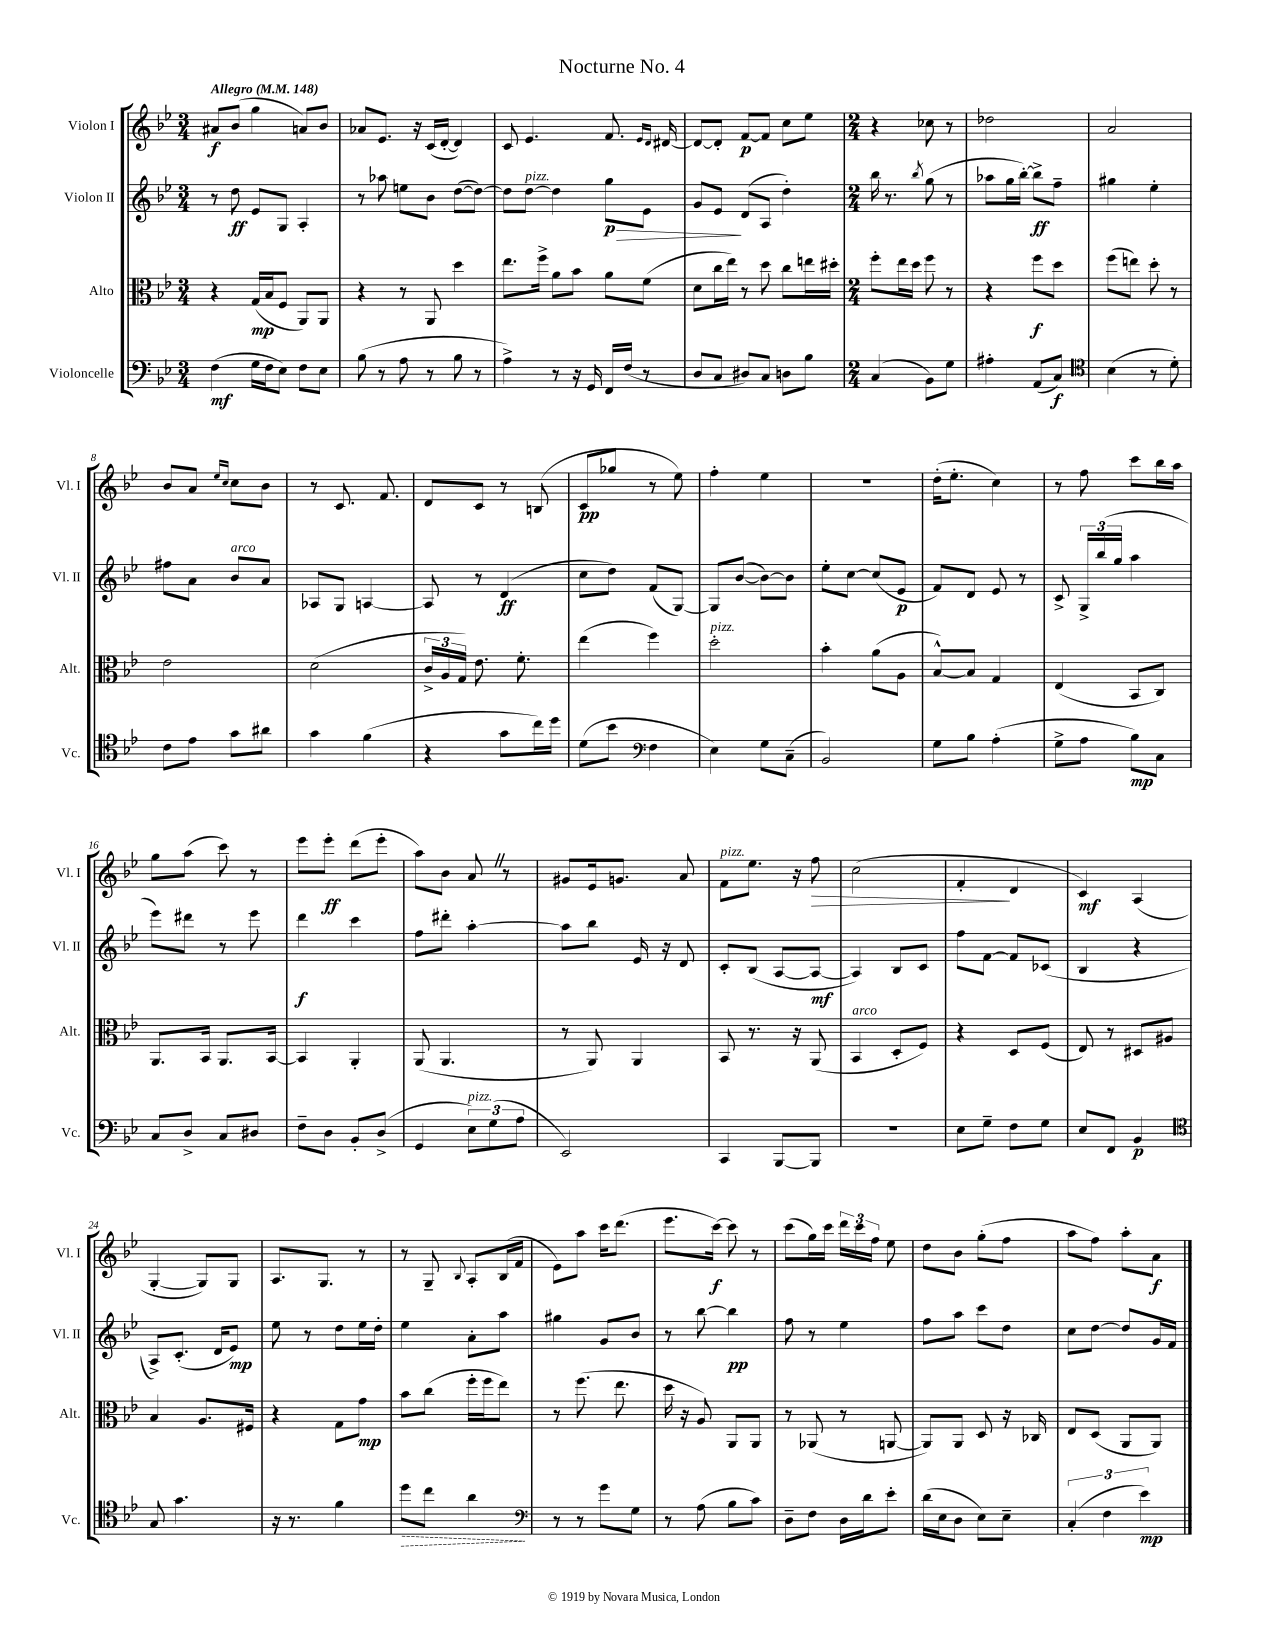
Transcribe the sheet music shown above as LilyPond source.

\header { title = "Nocturne No. 4" }
<<
\new StaffGroup <<
\new Staff = "s0" \with { instrumentName = "Violon I" shortInstrumentName = "Vl. I" } {
    \clef treble \key bes \major \numericTimeSignature \time 3/4 \tempo "Allegro" 4 = 148
    \autoBeamOff ais'8[\f bes'8]( g''4 a'8[) bes'8] |
    aes'8[ ees'8.] r16 c'16[( d'16]~-. d'4) |
    c'8 ees'4. f'8. \grace { ees'16[ d'16] } dis'16~ |
    dis'8[~ dis'8]-. f'8[~\p f'8] c''8[ ees''8] |
    \numericTimeSignature \time 2/4 r4 ces''8 r8 |
    des''2 |
    a'2 |
    bes'8[ a'8] \grace { ees''16[ c''16] } c''8[ bes'8] |
    r8 c'8. f'8. |
    d'8[ c'8] r8 b8( |
    c'8[\pp ges''8] r8 ees''8) |
    f''4-. ees''4 |
    r2 |
    d''16[-.( ees''8.]-. c''4) |
    r8 f''8 c'''8[ bes''16 a''16] |
    g''8[ a''8]( c'''8) r8 |
    ees'''8[ ees'''8]-.\ff d'''8[( ees'''8]-. |
    a''8[) bes'8] a'8 \once \override BreathingSign.text = \markup { \musicglyph "scripts.caesura.straight" } \breathe r8 |
    gis'8[ ees'16 g'8.] a'8 |
    f'8[^\markup { \italic "pizz." } ees''8.] r16 f''8\> |
    c''2( |
    f'4-.\! d'4 |
    c'4\mf) a4( |
    g4~-. g8[) g8] |
    a8.[ g8.] r8 |
    r8 g8-- \appoggiatura { bes8 } a8[-. bes16( f'16] |
    ees'8[) a''8] c'''16[ d'''8.]( |
    ees'''8.[ c'''16]~\f) c'''8 r8 |
    c'''8[( g''16) c'''16] \tuplet 3/2 { d'''16[ c'''16 f''16] } ees''8 |
    d''8[ bes'8] g''8[-.( f''8] |
    a''8[ f''8]) a''8[-. a'8]\f \bar "|." |
}
\new Staff = "s1" \with { instrumentName = "Violon II" shortInstrumentName = "Vl. II" } {
    \clef treble \key bes \major \numericTimeSignature \time 3/4
    \autoBeamOff r8 d''8\ff ees'8[ g8] a4-. |
    r8 aes''8 e''8[ bes'8] d''8[~( d''8]~) |
    d''8[ d''8]~^\markup { \italic "pizz." } d''4 g''8[\p\> ees'8] |
    g'8[ ees'8]\! d'8[( a8] d''4-.) |
    \numericTimeSignature \time 2/4 bes''16 r8. \acciaccatura { bes''8 } g''8( r8 |
    aes''8[ g''16 bes''16]~-.) bes''8[->\ff f''8]-- |
    gis''4 ees''4-. |
    fis''8[ a'8] bes'8[^\markup { \italic "arco" } a'8] |
    aes8[ g8] a4~ |
    a8 r8 d'4\ff( |
    c''8[ d''8]) f'8[( g8]~) |
    g8[ bes'8]~( bes'8[~) bes'8] |
    ees''8[-. c''8]~ c''8[( ees'8]\p |
    f'8[) d'8] ees'8 r8 |
    c'8-> \tuplet 3/2 { g16[-> bes''16( g''16] } a''4 |
    ees'''8[) dis'''8] r8 ees'''8 |
    d'''4\f c'''4 |
    f''8[ dis'''8]-. a''4~-. |
    a''8[ bes''8] ees'16 r16 d'8 |
    c'8[-. bes8]( a8[~ a8]~\mf |
    a4) bes8[ c'8] |
    f''8[ f'8]~ f'8[ ces'8]( |
    bes4 r4 |
    a8[->) c'8.]-.( d'16[ ees'8]\mp) |
    ees''8 r8 d''8[ ees''16 d''16]-. |
    ees''4 a'8[-. a''8] |
    gis''4 g'8[ bes'8] |
    r8 bes''8~ bes''4\pp |
    f''8 r8 ees''4 |
    f''8[ a''8] c'''8[ d''8] |
    c''8[ d''8]~ d''8[ g'16 f'16] \bar "|." |
}
\new Staff = "s2" \with { instrumentName = "Alto" shortInstrumentName = "Alt." } {
    \clef alto \key bes \major \numericTimeSignature \time 3/4
    \autoBeamOff r4 g16[\mp( bes16 f8] a,8[) a,8] |
    r4 r8 a,8 d''4 |
    ees''8.[ f''16]-> a'8[ bes'8] a'8[ f'8]( |
    d'8[ c''16 ees''16]) r8 d''8 c''8[ e''16 dis''16]-. |
    \numericTimeSignature \time 2/4 f''8[-. ees''16 d''16] f''8 r8 |
    r4 f''8[\f d''8] |
    f''8[( e''8]) d''8-. r8 |
    ees'2 |
    d'2( |
    \tuplet 3/2 { c'16[-> a16 g16]) } ees'8. f'8.-. |
    ees''4( f''4) |
    d''2-.^\markup { \italic "pizz." } |
    bes'4-. a'8[( a8] |
    bes8[~-^) bes8] g4 |
    ees4( bes,8[ c8]) |
    a,8.[ bes,16] a,8.[ bes,16]~ |
    bes,4 a,4-. |
    a,8( a,4. |
    r8 a,8) a,4 |
    bes,8 r8. r16 a,8( |
    bes,4^\markup { \italic "arco" } d8[-. f8]) |
    r4 d8[ f8]( |
    ees8) r8 dis8[ ais8] |
    bes4 a8.[ fis16] |
    r4 g8[ g'8]\mp |
    bes'8[ c''8]( f''16[-. f''16 ees''8]) |
    r8 f''8.( ees''8. |
    d''16 r16 a8) a,8[ a,8] |
    r8 aes,8( r8 a,8~ |
    a,8[) a,8] d8 r16 ces16 |
    ees8[ d8]( a,8[ a,8]) \bar "|." |
}
\new Staff = "s3" \with { instrumentName = "Violoncelle" shortInstrumentName = "Vc." } {
    \clef bass \key bes \major \numericTimeSignature \time 3/4
    \autoBeamOff f4\mf( g16[ f16 ees8]) f8[ ees8] |
    bes8( r8 a8 r8 bes8 r8 |
    a4->) r8 r16 g,16 f,16[ f16]( r8 |
    d8[ c8] dis8[) c8] d8[ bes8] |
    \numericTimeSignature \time 2/4 c4( bes,8[) g8] |
    ais4-. a,8[( c8]\f) |
    \clef tenor bes4( r8 d'8-.) |
    c'8[ ees'8] g'8[ ais'8] |
    g'4 f'4( |
    r4 g'8[ c''16) d''16] |
    d'8[( bes'8] \clef bass f4 |
    ees4) g8[ c8]--( |
    bes,2) |
    g8[ bes8] a4-.( |
    g8[-> a8] bes8[\mp) c8] |
    c8[ d8]-> c8[ dis8] |
    f8[-- d8] bes,8[-. d8]->( |
    g,4 \tuplet 3/2 { ees8[^\markup { \italic "pizz." }) g8( a8] } |
    ees,2) |
    c,4 bes,,8[~ bes,,8] |
    R2 |
    ees8[ g8]-- f8[ g8] |
    ees8[ f,8] bes,4\p |
    \clef tenor g8 g'4. |
    r16 r8. f'4 |
    \once \override Hairpin.style = #'dashed-line d''8[\> c''8] a'4\! |
    \clef bass r8 r8 g'8[ g8] |
    r8 a8( bes8[ c'8]) |
    d8[-- f8] d16[ d'16 ees'8]-. |
    d'16[( ees16 d8] ees8[) ees8]-- |
    \tuplet 3/2 { c4-.( f4 ees'4\mp) } \bar "|." |
}
>>
>>
